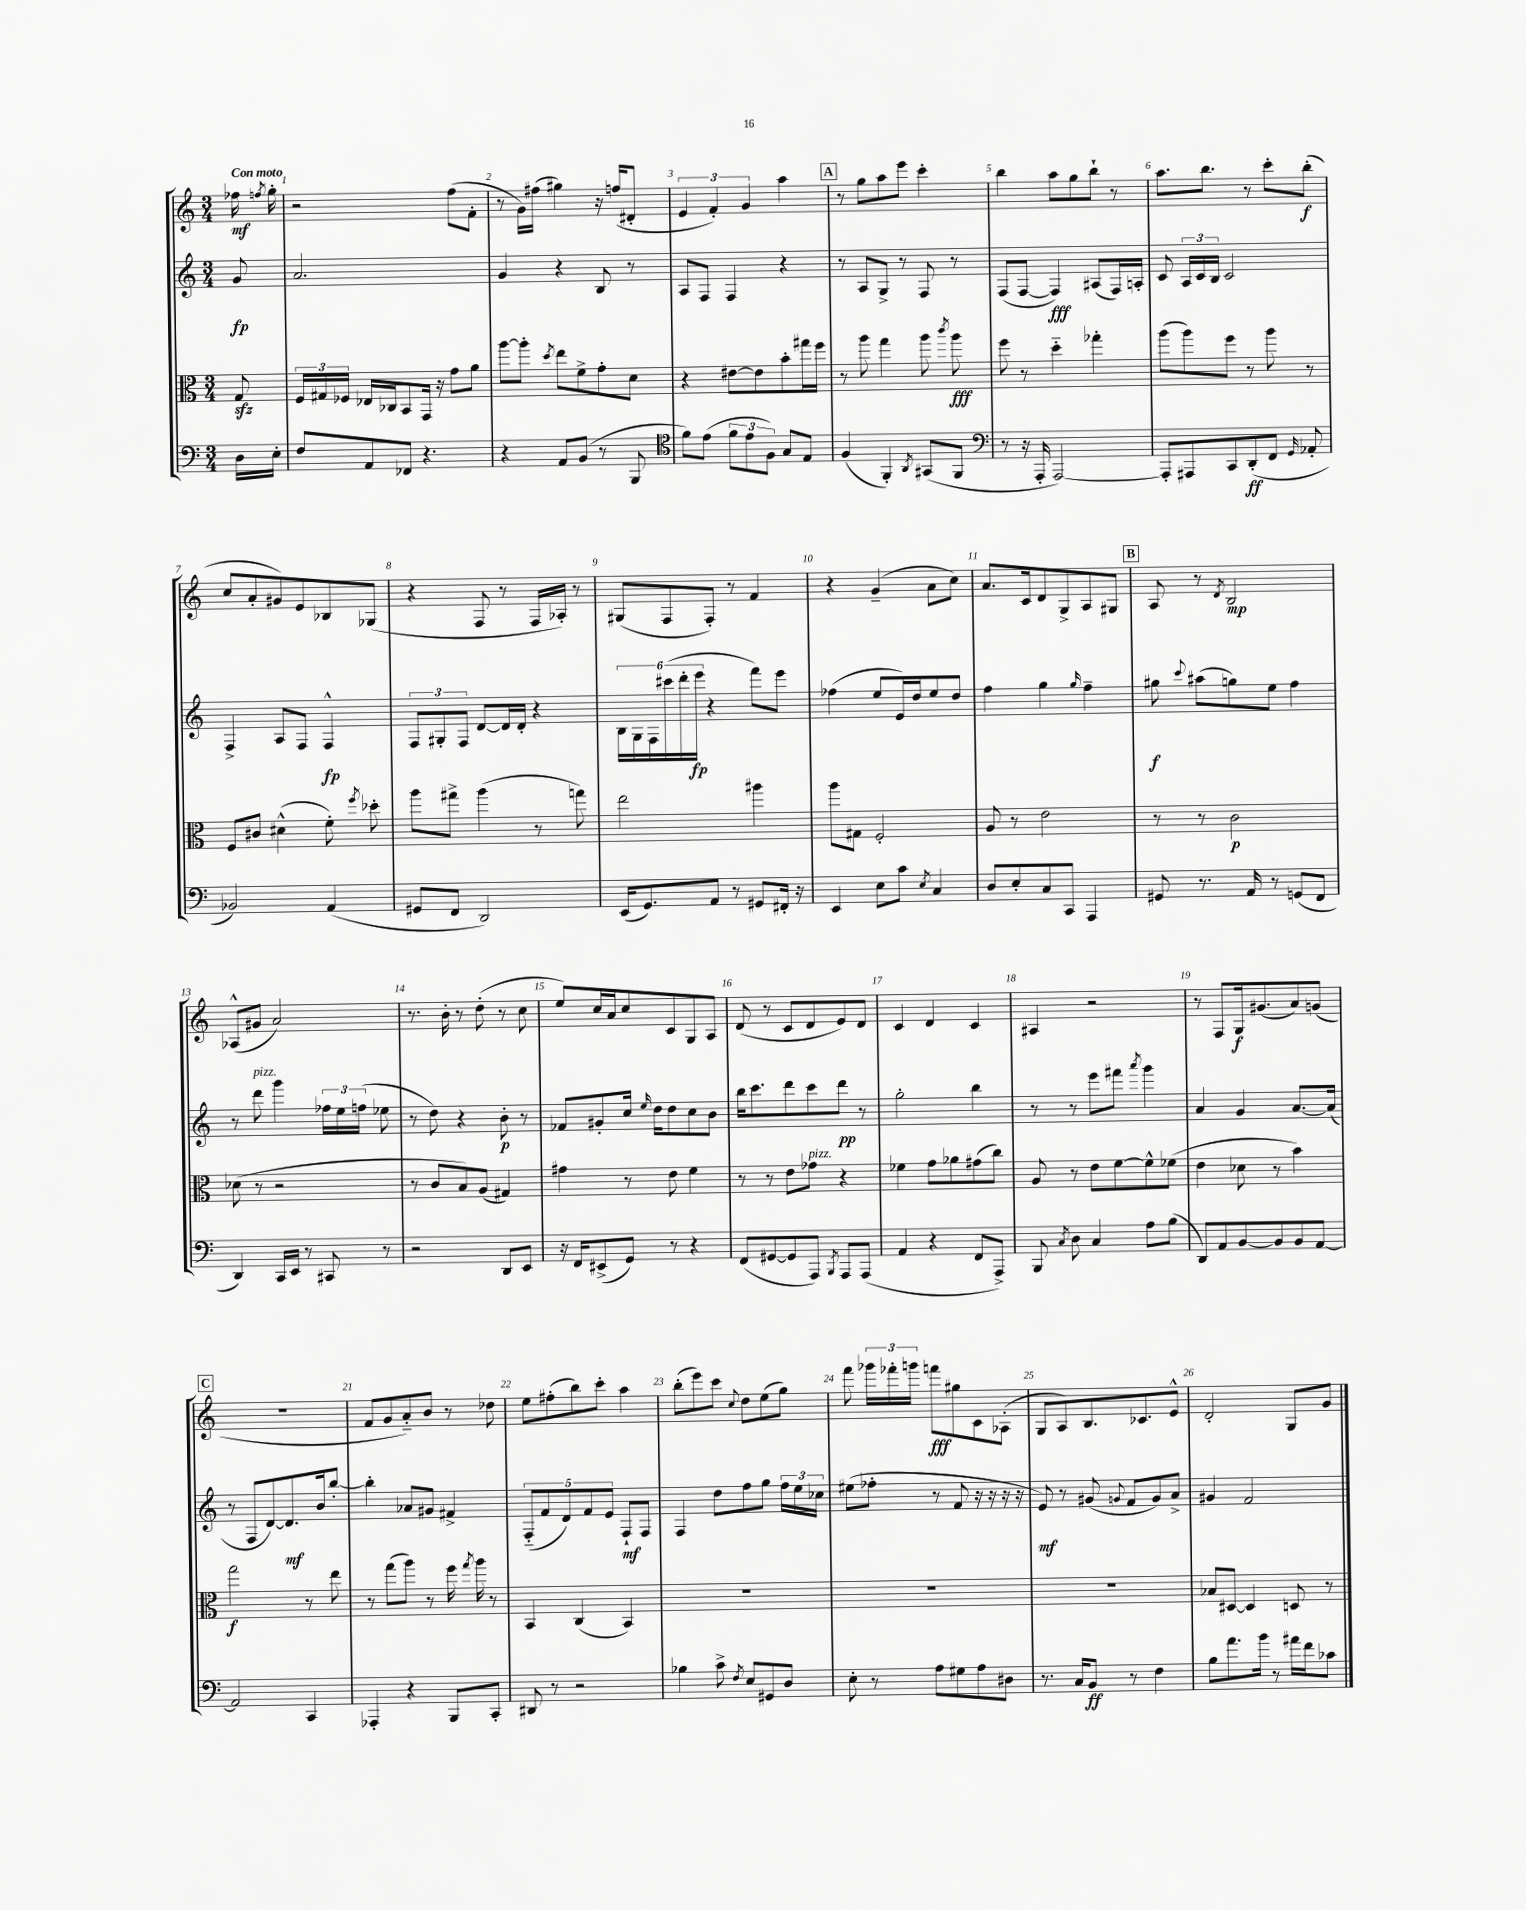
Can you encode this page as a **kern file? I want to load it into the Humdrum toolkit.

**kern	**kern	**kern	**kern
*staff4	*staff3	*staff2	*staff1
*clefF4	*clefC3	*clefG2	*clefG2
*k[]	*k[]	*k[]	*k[]
*M3/4	*M3/4	*M3/4	*M3/4
16D	8G	8g	16ff-
.	.	.	8qff
16E'	.	.	16gg'
=	=	=	=
8F	24F	2.a	2r
.	24G#	.	.
.	24F-	.	.
8AA	16E-	.	.
.	16C-	.	.
8FF-	8BB	.	.
4.r	16GG	.	.
.	16r	.	.
.	8g	.	(8ff
.	8a	.	8f'
=	=	=	=
4r	[8aa	4g	8r
.	8aa']	.	16g)
.	.	.	(16ff#
.	8qdd	.	.
8AA	8ee	4r	4gg#)
(8BB	8f^	.	.
8r	8g'	8B	16r
.	.	.	(16ff
8BBB	8d	8r	8d#'
=	=	=	=
*clefC4	*	*	*
8f)	4r	8A	6e
(8e	.	8F	.
.	.	.	6f')
12f	[8e#	4F	.
12e	.	.	6g
.	8e#]	.	.
12F)	.	.	.
8G	8b'	4r	4aa
8E	16gg#	.	.
.	16ff	.	.
=	=	=	=
(4F	8r	8r	8r
.	8aa	8A	8gg
4FF')	4gg	8G^	8aa
.	.	8r	8eee
8qAA	.	.	.
(8GG#	8aa	8F	4ccc'
.	8qccc	.	.
8FF	8aa	8r	.
=	=	=	=
*clefF4	*	*	*
8r	8ff	(8F	4bb
16r	8r	[8F	.
16AAA'	.	.	.
[2AAA)	4dd'~	4F])	8aa
.	.	.	8gg
.	4gg-'	(8A#	8bb`
.	.	16F)	8r
.	.	16A'	.
=	=	=	=
8AAA']	(8aa	8c	8.aa
8AAA#	8aa)	24A	.
.	.	24c	.
.	.	.	8.bb
.	.	24B	.
8CC	8ff	2c	.
(8DD'	8r	.	8r
8FF	8aa	.	8ccc'
16qqGG	.	.	.
8AA-'	8r	.	(8bb'
=	=	=	=
2BB-)	8F	4F^	8cc
.	8c#	.	8a'
.	(4d#^^	8A	8g#)
.	.	8F	8e
(4AA	8f')	4F^^	8B-
.	8qff	.	.
.	8dd-'	.	(8G-
=	=	=	=
8GG#	8aa	12F	4r
.	.	12G#'	.
8FF	8gg#^	.	.
.	.	12F	.
2DD)	(4aa	[8d	8F
.	.	16d]	8r
.	.	16d'	.
.	8r	4r	16F
.	.	.	16A-')
.	8gg)	.	8r
=	=	=	=
(16EE	2ee	24B	(8G#
.	.	24G	.
8.GG)	.	.	.
.	.	24F	.
.	.	(24ccc#	8F
.	.	24ddd'	.
.	.	24eee	.
8AA	.	4r	8F')
8r	.	.	8r
8GG#	4aa#	8fff)	4f
16FF#'	.	8eee	.
16r	.	.	.
=	=	=	=
4EE	8aa	(4ff-	4r
.	8G#	.	.
8E	2F'	8ee	(4g~
8c	.	16e)	.
.	.	16dd	.
8qE	.	.	.
4C	.	8ee	8a
.	.	8dd	8cc)
=	=	=	=
8D	8A	4ff	8.a
8E'	8r	.	.
.	.	.	16c
8C	2e	4gg	8d
8CC	.	.	8G^
.	.	16qqgg	.
4AAA	.	4ff~	8A
.	.	.	8G#
=	=	=	=
8GG#	8r	8gg#	8A
.	.	8qqccc	.
8.r	8r	(8aa#	8r
.	.	.	8qd
.	2c	8gg)	2B
16AA	.	.	.
8r	.	8ee	.
(8GG	.	4ff	.
8FF	.	.	.
=	=	=	=
4DD)	(8d-	8r	(8A-^^
.	8r	8ddd	8g#
16CC	2r	4ggg	2a)
16EE	.	.	.
8r	.	.	.
8CC#	.	24ff-	.
.	.	24ee	.
.	.	(24ff	.
8r	.	8ee-	.
=	=	=	=
2r	8r	8r	8.r
.	8c	8dd)	.
.	.	.	16b'
.	8B)	4r	8r
.	(8A	.	(8dd'
8DD	4G#)	8b'	8r
8EE	.	8r	8cc
=	=	=	=
16r	4g#	8f-	8ee)
16FF	.	.	.
(8EE#^	.	8g#'	16cc
.	.	.	16a
8GG)	8r	16cc	8cc
.	.	16qqee	.
.	.	16dd	.
8r	8e	8dd	8c
4r	4f	8cc	8G
.	.	8b	8A
=	=	=	=
(8FF	8r	16bb	(8d
.	.	8.ccc	.
[8GG#	8r	.	8r
8GG#]	8e	8ddd	8c
8AAA)	8g-	8ccc	8d
8qBBB	.	.	.
8AAA	4r	8ddd	8e)
(8AAA	.	8r	8d
=	=	=	=
4AA	4f-	2gg'	4c
4r	8g	.	4d
.	8a-	.	.
8FF	(8g#	4bb	4c
8AAA^)	8cc)	.	.
=	=	=	=
8BBB	8A	8r	4A#
8qC	.	.	.
8D	8r	8r	.
4C	8e	8eee	2r
.	[8f	8fff#	.
.	.	8qaaa	.
8A	8f^^]	4ggg	.
(8B	(8f-	.	.
=	=	=	=
8DD)	4e	4a	8r
8AA	.	.	8F
[8BB	8d-	4g	16G
.	.	.	(8.g#
8BB]	8r	.	.
8BB	4b)	[8.a	8a)
[8AA	.	.	(8g
.	.	(16a]	.
=	=	=	=
2AA]	2gg	8r	2.r
.	.	8F	.
.	.	[8d)	.
.	.	8.d]	.
4CC	8r	.	.
.	.	16b	.
.	8ee	[8bb'	.
=	=	=	=
4AAA-'	8r	4bb']	8f
.	(8gg	.	8g
4r	8aa)	8a-	8a'~)
.	8r	8g#	8b
8BBB	16ff	4f#^	8r
.	8qgg	.	.
.	16aa	.	.
8CC'	8r	.	8dd-
=	=	=	=
8DD#	4BB	(10F'~	8ee
.	.	10f	.
8r	.	.	(8ff#'
.	.	10d)	.
2r	(4C	.	8bb)
.	.	10f	.
.	.	.	8ccc'
.	.	10e	.
.	4BB)	8F`	4aa
.	.	8F	.
=	=	=	=
4B-	2.r	4F	(8bb'
.	.	.	8eee)
8c^	.	8dd	8ccc
8qF	.	.	8qqcc
8E	.	8ff	8dd
8GG#	.	8gg	(8ee
8D	.	24ff	8gg)
.	.	24ee	.
.	.	24cc-	.
=	=	=	=
8E'	2.r	(8ee#	8fff
8r	.	8ff-'	24ggg-
.	.	.	24fff-'
.	.	.	24ggg
8A	.	8r	8fff
8G#	.	8f	8gg#
8A	.	16r	8c
.	.	16r	.
8D#	.	16r	(8A-'
.	.	16r	.
=	=	=	=
8.r	2.r	8e)	8G
.	.	8r	8A)
16C	.	.	.
8BB	.	(8g#	8.B
.	.	8qqg	.
8r	.	8f	.
.	.	.	8.c-
4F	.	8g)	.
.	.	8a^	8e^^
=	=	=	=
8B	8B-	4g#	2d'
8.a	[8D#	.	.
.	4D#]	2f	.
16b	.	.	.
8r	.	.	.
16a#	8D	.	8G
16f	.	.	.
8c-	8r	.	8g
==	==	==	==
*-	*-	*-	*-
